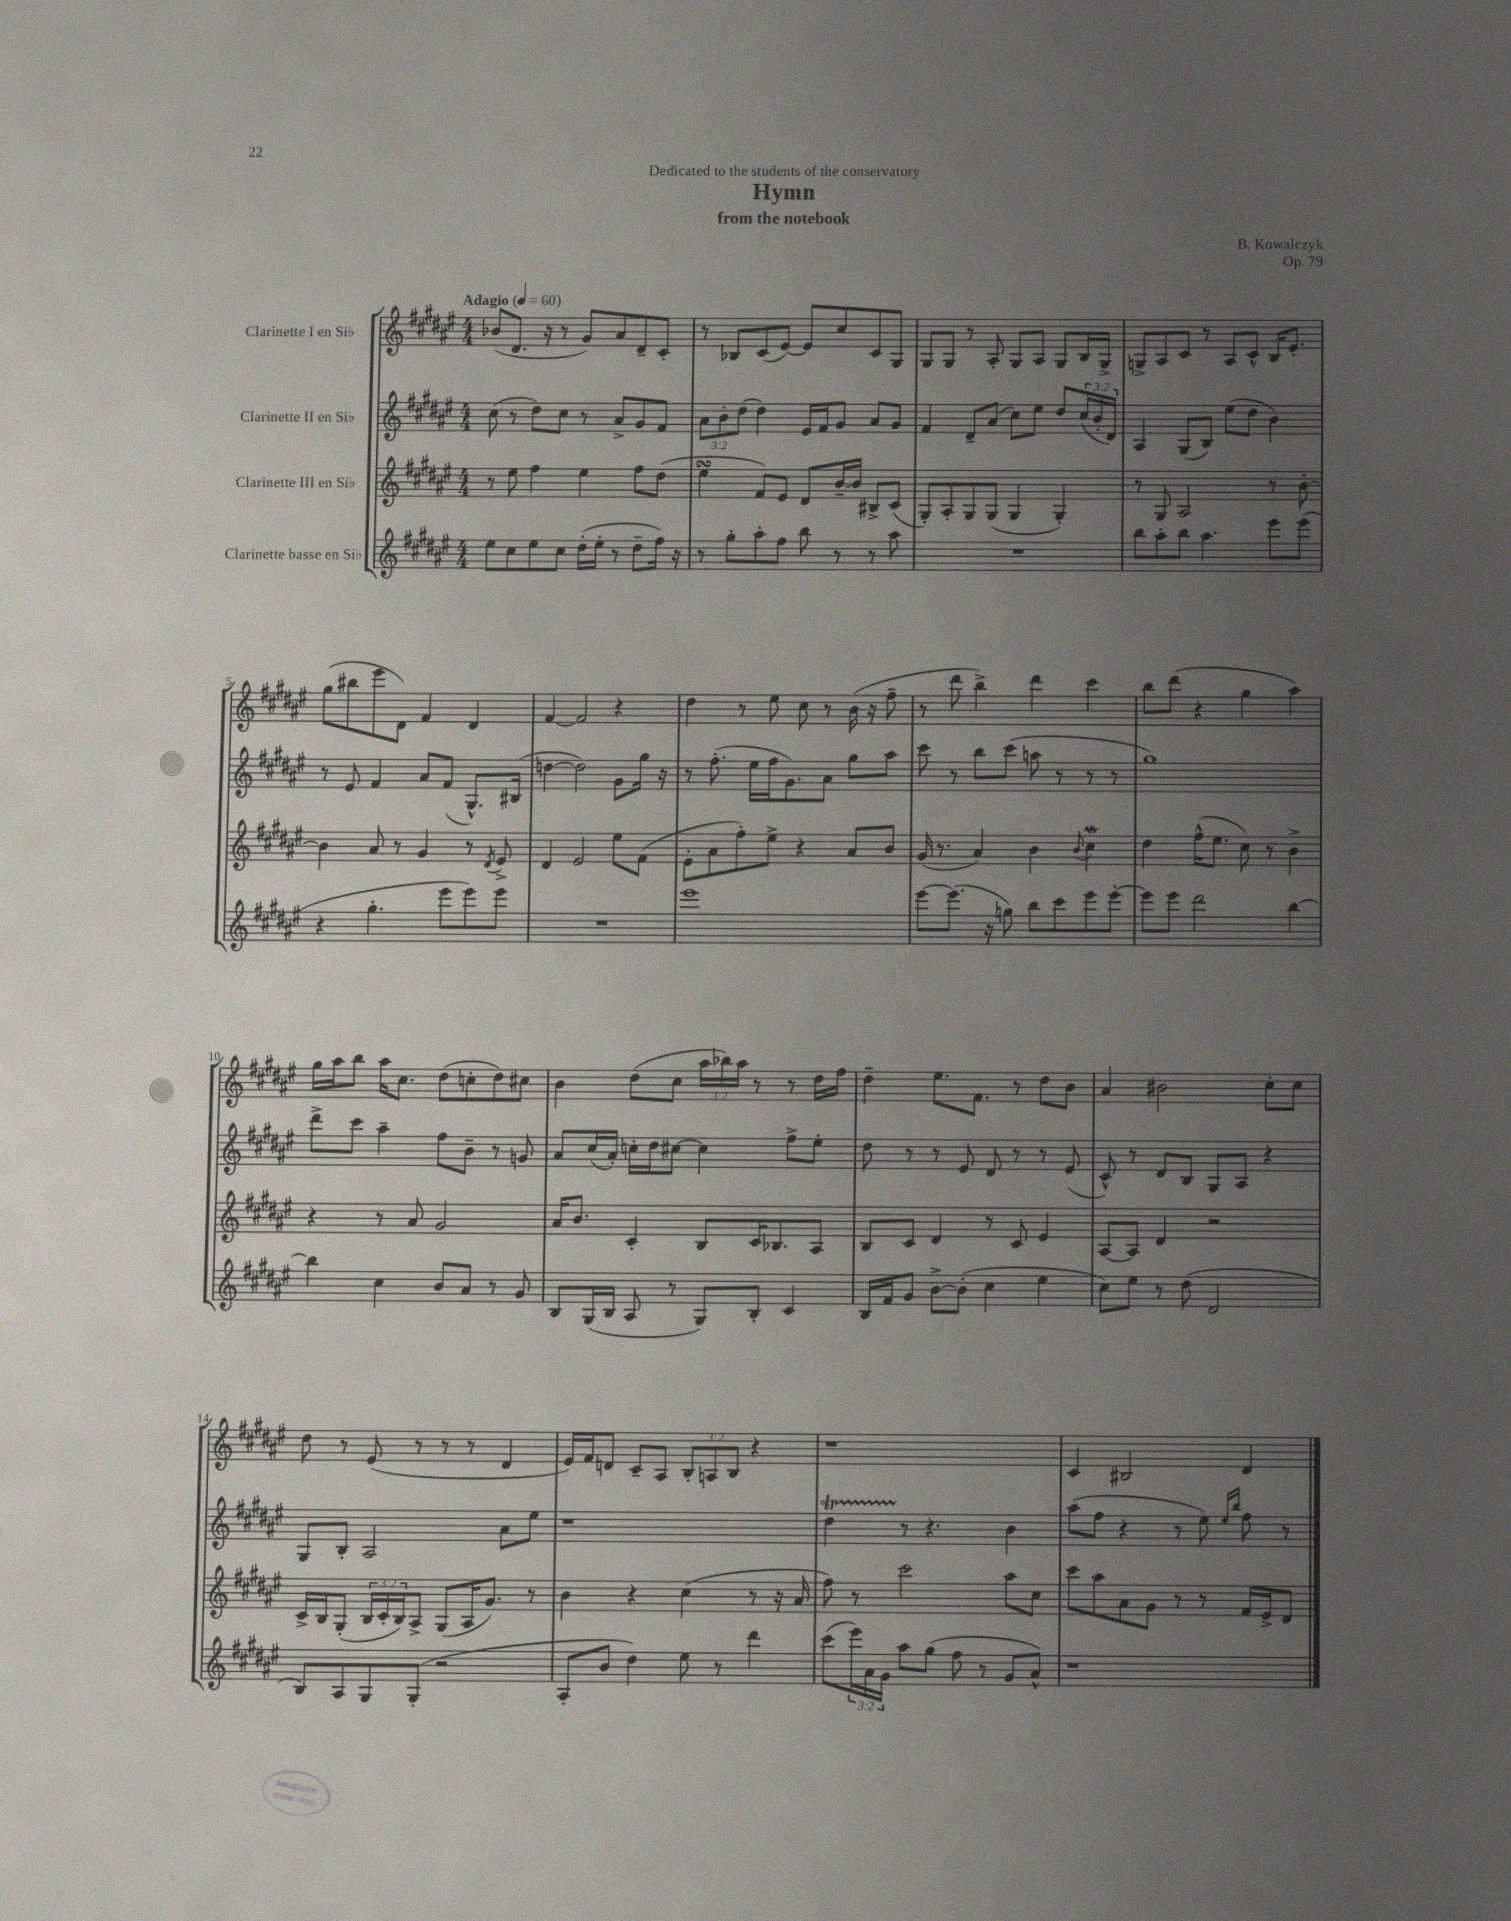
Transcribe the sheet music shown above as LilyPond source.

\header { title = "Hymn" composer = "B. Kowalczyk" subtitle = "from the notebook" dedication = "Dedicated to the students of the conservatory" opus = "Op. 79" }
<<
\new StaffGroup <<
\new Staff = "s0" \with { instrumentName = "Clarinette I en Sib" } {
    \clef treble \key fis \major \numericTimeSignature \time 4/4 \override Staff.TupletNumber.text = #tuplet-number::calc-fraction-text \tempo "Adagio" 4 = 60
    bes'8( dis'8. r16 r8 gis'8) ais'8 dis'8-- cis'8-. |
    r8 bes8 cis'8( eis'8~) eis'8 cis''8 cis'8 gis8 |
    gis8 gis8 r8 ais8-. gis8 ais8 gis8 b16 gis16-> |
    g8-> ais8 cis'8 r8 ais8 cis'8-^ b16 eis'8.-. |
    gis''8( bis''8 eis'''8 dis'8) fis'4 dis'4 |
    fis'4~ fis'2 r4 |
    dis''4 r8 eis''8 cis''8 r8 b'16( r16 fis''8-- |
    r8 dis'''8 b''4->) dis'''4 cis'''4 |
    b''8 dis'''8( r4 gis''4 ais''4) |
    gis''16 ais''16 b''8 ais''16 cis''8. dis''8( c''8-. dis''8) cis''8 |
    b'4 dis''8( cis''8 \tuplet 3/2 { ais''16 bes''16) ais''16 } r8 r8 dis''16 fis''16 |
    dis''4-- eis''8. fis'8. r8 dis''8 b'8 |
    ais'4 bis'2 cis''8-. cis''8 |
    dis''8 r8 eis'8( r8 r8 r8 dis'4 |
    eis'16) fis'16 d'8 cis'8-- ais8 \tuplet 3/2 { b8-. a8 b8 } r4 |
    r1 |
    cis'4 bis2 dis'4 \bar "|." |
}
\new Staff = "s1" \with { instrumentName = "Clarinette II en Sib" } {
    \clef treble \key fis \major \numericTimeSignature \time 4/4 \override Staff.TupletNumber.text = #tuplet-number::calc-fraction-text
    cis''8( r8 dis''8) cis''8 r8 ais'8-> gis'8 fis'8 |
    \tuplet 3/2 { ais'8 b'8-. dis''8( } dis''4) eis'16 fis'16 gis'8 ais'8 gis'8 |
    fis'4 dis'8-- ais'8( cis''8) eis''8 dis''8 \tuplet 3/2 { cis''16( b'16-. dis'16) } |
    ais4 gis8( b8) eis''8( dis''8 b'4) |
    r8 eis'8 fis'4 ais'8 fis'8( gis8.-^) bis16( |
    d''4~ d''2) gis'8 gis''16 r16 |
    r8 fis''8.-.( eis''16 fis''16 gis'8.) ais'8 gis''8 ais''8 |
    cis'''8 r8 b''8 cis'''8( a''8 r8 r8 r8 |
    gis''1) |
    dis'''8-> cis'''8 ais''4-- fis''8 b'8-- r8 g'8 |
    ais'8 cis''16( ais'16-.) c''16-. dis''16 cis''8~ cis''4 fis''8-> eis''8-. |
    dis''8 r8 r8 eis'8 dis'8 r8 r8 eis'8( |
    cis'8-^) r8 dis'8 b8 gis8 ais8 r4 |
    gis8 b8-. ais2 ais'8 eis''8 |
    r1 |
    dis''4\startTrillSpan r8\stopTrillSpan r4. b'4 |
    ais''8( fis''8 r4 r8 eis''8) \grace { eis''16 b''16 } fis''8 r8 \bar "|." |
}
\new Staff = "s2" \with { instrumentName = "Clarinette III en Sib" } {
    \clef treble \key fis \major \numericTimeSignature \time 4/4 \override Staff.TupletNumber.text = #tuplet-number::calc-fraction-text
    r8 eis''8 fis''4 eis''4 fis''8 dis''8( |
    eis''4\turn fis'8) eis'8 dis'8 b'16~-- b'16 bis8-> cis'8( |
    gis8-.) ais8-. gis8 gis8( gis4 gis4-.) |
    r8 gis8 ais2 r8 b'8~-. |
    b'4 ais'8 r8 gis'4 r8 \acciaccatura { dis'8 } eis'8-> |
    dis'4 eis'2 eis''8 fis'8( |
    eis'8-. ais'8 fis''8-.) eis''8-> r4 ais'8 b'8 |
    gis'16( r8. ais'4) b'4 \appoggiatura { b'8 } cis''4\mordent |
    dis''4 fis''16-^( eis''8. cis''8) r8 b'4-> |
    r4 r8 ais'8 gis'2 |
    ais'16 b'8. cis'4-. b8 cis'16 bes8. ais8 |
    b8 cis'8 dis'4 r8 cis'8 eis'4 |
    ais8~ ais8 dis'4 r2 |
    cis'16-> b16 gis8-.( \tuplet 3/2 { b16 cis'16-. b16) } ais8-> gis8( ais16 gis'8.) r8 |
    b'4 r4 cis''4( r8 r16 ais'16 |
    fis''8) r8 cis'''2 ais''8 cis''8 |
    cis'''8 ais''8 ais'8 gis'8 r8 r8 fis'16 eis'16-> dis'8 \bar "|." |
}
\new Staff = "s3" \with { instrumentName = "Clarinette basse en Sib" } {
    \clef treble \key fis \major \numericTimeSignature \time 4/4 \override Staff.TupletNumber.text = #tuplet-number::calc-fraction-text
    eis''8 cis''8 eis''8 cis''8 dis''16-.( eis''16-. r8 dis''8-- fis''16) r16 |
    r8 gis''8-. ais''8-. fis''8 b''8 r8 r8 ais''8 |
    R1 |
    b''8 ais''8-. b''8 ais''4. eis'''8 eis'''8( |
    r4 gis''4.-. eis'''8 eis'''8) eis'''8 |
    R1 |
    eis'''1 |
    eis'''8~ eis'''8.( r16 g''8) b''8 cis'''8 eis'''8 eis'''8~-. |
    eis'''8 eis'''8 dis'''2 b''4~ |
    b''4 cis''4 b'8 ais'8 r8 gis'8 |
    b8 gis16( b16 ais8 r8 gis8) b8-. cis'4 |
    b16 fis'16 gis'8 b'8~-> b'8-.( cis''4 eis''4 |
    cis''8) eis''8 r8 dis''8( dis'2 |
    b8) ais8 gis8 gis8-.( r2 |
    ais8-. b'8 dis''4) eis''8 r8 dis'''4 |
    cis'''8( \tuplet 3/2 { eis'''16) ais'16 gis'16 } ais''8 gis''8( fis''8 r8 gis'8 ais'8-^) |
    r1 \bar "|." |
}
>>
>>
